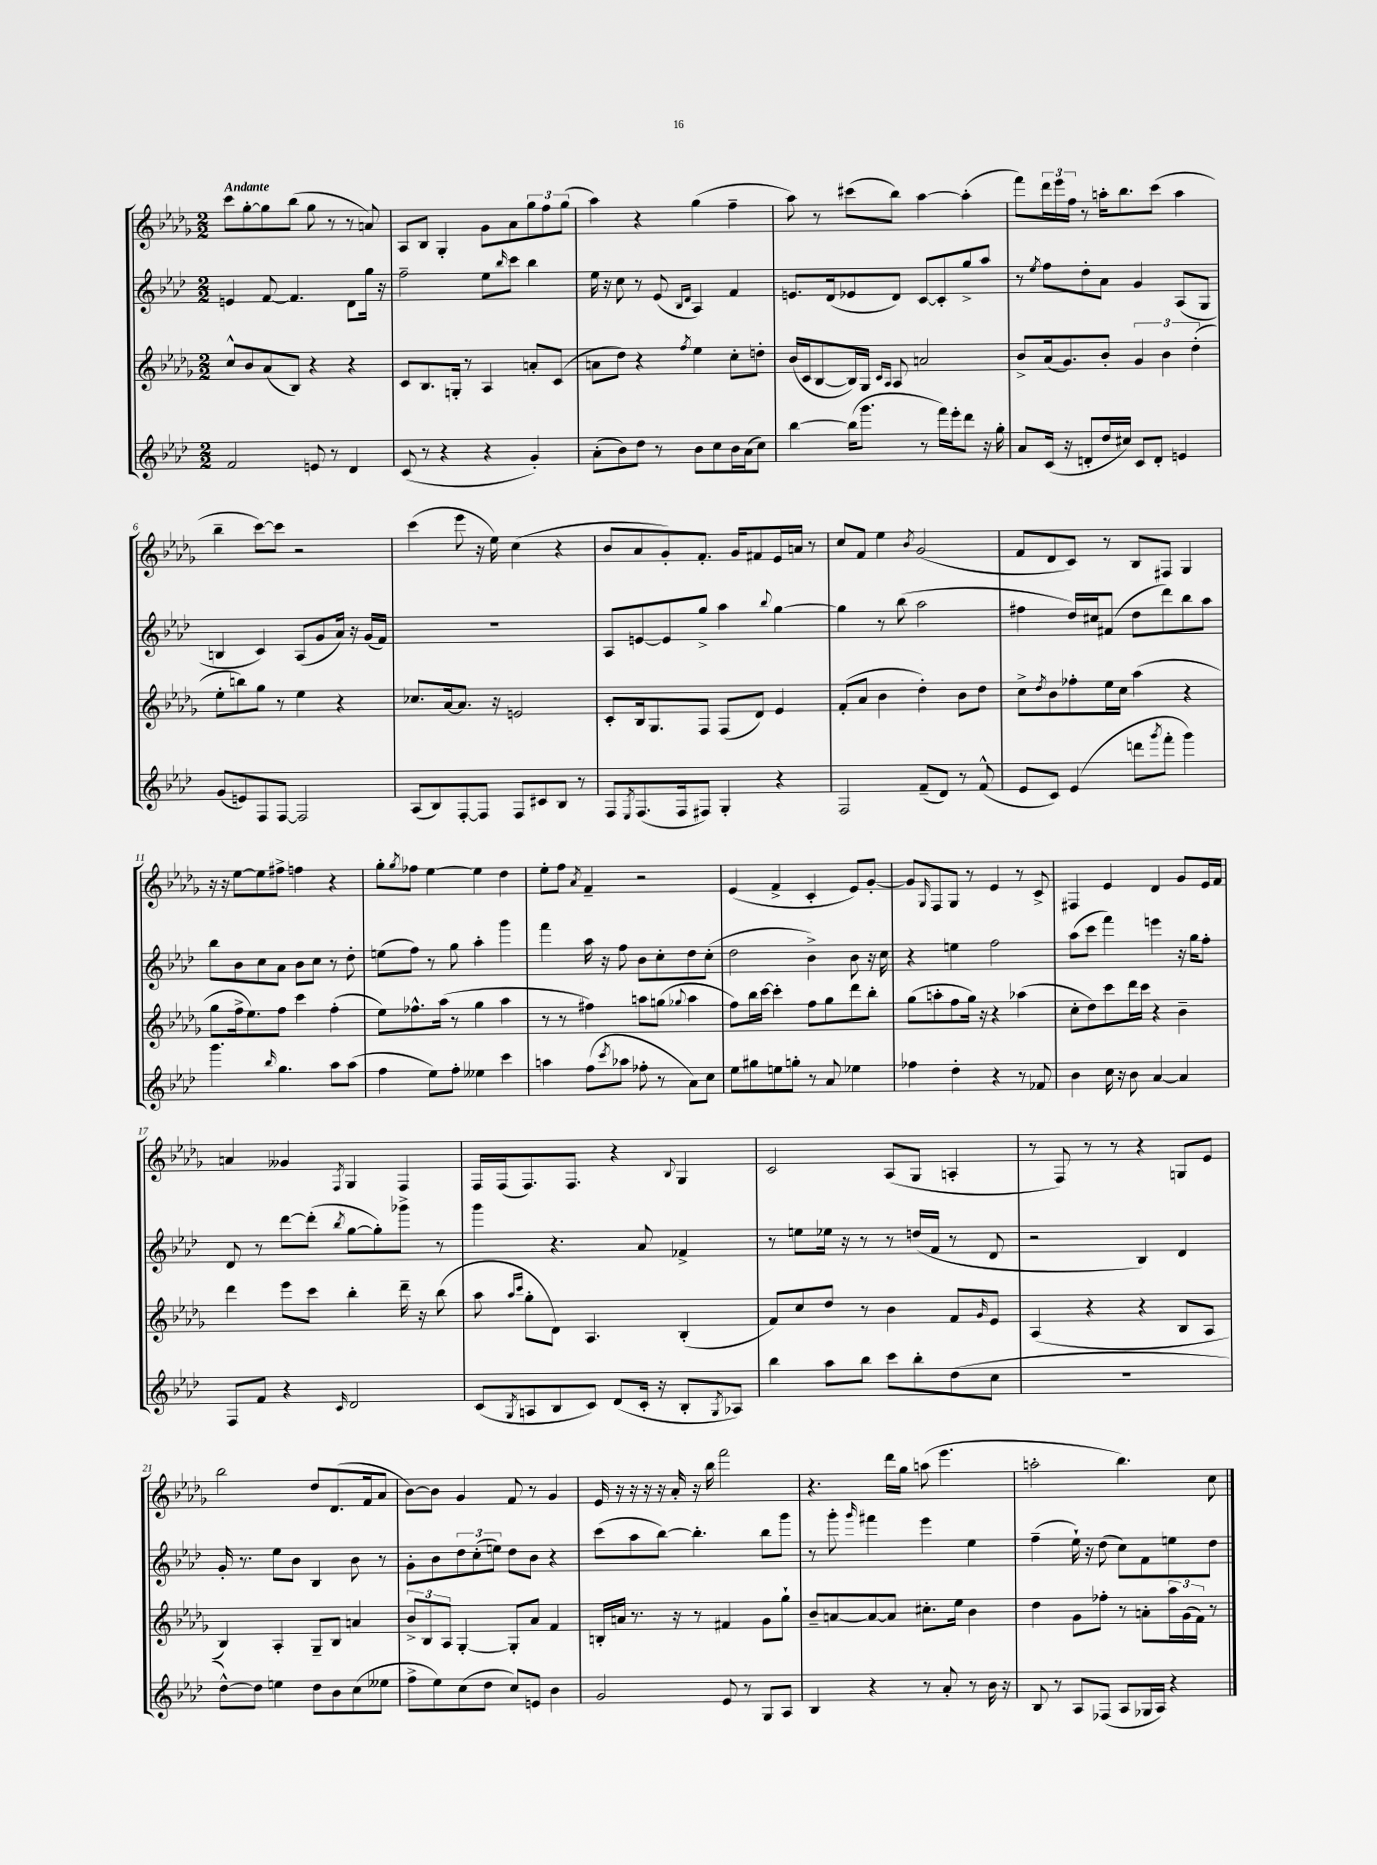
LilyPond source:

<<
\new StaffGroup <<
\new Staff = "s0" {
    \clef treble \key des \major \numericTimeSignature \time 2/2 \tempo "Andante"
    c'''8 ges''8~-. ges''8 bes''8( ges''8 r8 r8 a'8) |
    aes8 bes8 ges4-. ges'8 aes'8 \tuplet 3/2 { ges''8 f''8 ges''8( } |
    aes''4) r4 ges''4( f''4-- |
    aes''8) r8 cis'''8( bes''8) aes''4~ aes''4-.( |
    f'''8) \tuplet 3/2 { des'''16 ees'''16 f''16 } r8 a''16-. bes''8. c'''8( a''4 |
    bes''4-- c'''8~) c'''8 r2 |
    c'''4( ees'''8 r16 ees''16) c''4( r4 |
    bes'8 aes'8 ges'8-.) f'8.-. ges'16 fis'8 ees'16 a'16 r8 |
    c''8 f'8 ees''4 \acciaccatura { bes'8 } ges'2( |
    f'8 des'8 c'8) r8 bes8 fis8 ges4 |
    r16 r16 ees''8~ ees''8 fis''8-> f''4 r4 |
    ges''8-. \acciaccatura { ges''8 } fes''8 ees''4~ ees''4 des''4 |
    ees''8-. f''8 \acciaccatura { aes'8 } f'4-- r2 |
    ees'4( f'4-> c'4-. ees'8) ges'8~-. |
    ges'8 \grace { ges16 } f8 ges8 r8 ees'4 r8 c'8-> |
    fis4 ees'4 des'4 ges'8 ees'16 f'16 |
    a'4 geses'4 \acciaccatura { f8 } ges4 f4 |
    f16 f16( f8.) f8. r4 \appoggiatura { bes8 } ges4 |
    c'2 aes8( ges8 a4-. |
    r8 f8) r8 r8 r4 g8 ees'8 |
    bes''2 des''8 des'8.( f'16 aes'8 |
    bes'8~) bes'8 ges'4 f'8 r8 ges'4 |
    ees'16 r16 r16 r16 r16 aes'16-. r16 bes''16 f'''2 |
    r4. des'''16 ges''16 a''8( ees'''4. |
    a''2-. bes''4.) c''8 \bar "|." |
}
\new Staff = "s1" {
    \clef treble \key aes \major \numericTimeSignature \time 2/2
    e'4 f'8~ f'4. des'8 g''16 r16 |
    f''2-- ees''8 \grace { bes''16 } c'''8 bes''4 |
    ees''16 r16 c''8 r8 ees'8( \grace { bes16 des'16 } aes4) f'4 |
    e'8. des'16( ees'8 des'8) c'8~ c'8-. g''8-> aes''8 |
    r8 \acciaccatura { ees''8 } f''8 des''8-. aes'8 g'4 aes8( g8 |
    b4 c'4) aes8( g'8 aes'16) r16 g'16( f'16) |
    R1 |
    aes8 e'8~ e'8 g''8-> aes''4 \appoggiatura { bes''8 } g''4~ |
    g''4 r8 bes''8( aes''2 |
    fis''4 des''16) cis''16 fis'8( des''8 des'''8) bes''8 aes''8 |
    bes''8 bes'8 c''8 aes'8 bes'8 c''8 r8 des''8-. |
    e''8( f''8) r8 g''8 aes''4-. g'''4 |
    f'''4 aes''16 r16 f''8 bes'8 c''8-. des''8 c''8-.( |
    des''2 bes'4->) bes'8 r16 c''16 |
    r4 e''4 f''2 |
    aes''8( c'''8 f'''4) e'''4 r16 g''16 f''8-. |
    des'8 r8 des'''8~ des'''8-.( \acciaccatura { bes''8 } g''8~ g''8-.) ges'''8-> r8 |
    g'''4 r4. aes'8 fes'4-> |
    r8 e''8 ees''16 r16 r8 r8 d''16( f'16 r8 des'8 |
    r2 bes4) des'4 |
    g'16-. r8. ees''8 bes'8 bes4 bes'8 r8 |
    g'8-. bes'8 \tuplet 3/2 { des''8 c''8-.( e''8) } des''8 bes'8 r4 |
    c'''8( aes''8 bes''8~) bes''4.-. bes''8 g'''8 |
    r8 g'''8-. \grace { g'''16 } fis'''4 ees'''4 ees''4 |
    f''4--( ees''16-!) r16 des''8( c''8) f'8 e''8 des''8 \bar "|." |
}
\new Staff = "s2" {
    \clef treble \key des \major \numericTimeSignature \time 2/2
    c''8-^ bes'8 aes'8( bes8) r4 r4 |
    c'8 bes8. g16-. r8 aes4 a'8-. c'8( |
    a'8 des''8) r4 \acciaccatura { f''8 } ees''4 c''8-. d''8-. |
    bes'16( c'16 bes8~ bes16) ges16 \grace { c'16 aes16 } aes8 a'2 |
    bes'8-> aes'16( ges'8.) bes'8-. \tuplet 3/2 { ges'4 bes'4 des''4-.( } |
    ees''8-. b''8) ges''8 r8 ees''4 r4 |
    ces''8. aes'16~ aes'8. r16 e'2 |
    c'8-. bes16 ges8. f8 f8( des'8) ees'4 |
    f'8-.( aes'8 bes'4 des''4-.) bes'8 des''8 |
    c''8-> \acciaccatura { des''8 } bes'8 fes''8-. ees''16 c''16 aes''4( r4 |
    ges''8 f''16-> ees''8.) f''8 c'''4 f''4-.( |
    ees''8) fes''8.-^ aes''16( r8 ges''4 aes''4 |
    r8 r8 fis''4) a''8 g''8( \appoggiatura { ges''8 } a''4 |
    f''8) bes''16 c'''16~ c'''4-. f''8 ges''8 des'''8 bes''8-. |
    ges''8( a''8-. f''8 ges''16) r16 r4 aes''4( |
    c''8-. des''8) c'''8 des'''16 c'''16 r4 bes'4-- |
    des'''4 ees'''8 c'''8 bes''4-. des'''16-- r16 bes''8( |
    aes''8 \grace { aes''16 c'''16 } ges''8-. des'8) aes4. bes4-.( |
    f'8) c''8 des''8 r8 bes'4 f'8 \grace { ges'16 } ees'8 |
    aes4( r4 r4 bes8 aes8 |
    bes4) aes4-. ges8-- bes8 a'4 |
    \tuplet 3/2 { bes'8-> bes8 aes8 } ges4~-. ges8-. aes'8 f'4 |
    b16-. a'16 r8. r16 r8 fis'4 ges'8 ges''8-! |
    bes'8-- a'8~ a'8~ a'8 cis''8.-. ees''16 bes'4 |
    des''4 ges'8 fes''8-. r8 a'8-. \tuplet 3/2 { aes''16 ges'16( f'16) } r8 \bar "|." |
}
\new Staff = "s3" {
    \clef treble \key aes \major \numericTimeSignature \time 2/2
    f'2 e'8 r8 des'4 |
    c'8( r8 r4 r4 g'4-.) |
    aes'8-.( bes'8) des''8 r8 bes'8 c''8 bes'16 aes'16( c''8) |
    bes''4~ bes''16( g'''8. r8 f'''16) ees'''16-. des'''8 r16 g''16-. |
    aes'8 c'16( r16 d'8-. des''16 cis''16) c'8 d'8-. e'4 |
    g'8( e'8) f8 f8~ f2 |
    aes8( bes8) f8~-. f8 f8 cis'8 bes8 r8 |
    f8 \acciaccatura { ees8 } f8.( f16 fis8) g4-. r4 |
    f2 f'8--( des'8) r8 f'8-^( |
    ees'8 c'8) ees'4( d'''8 \acciaccatura { g'''8 } f'''8-. g'''4) |
    g'''4. \grace { bes''16 } g''4. aes''8 aes''8( |
    f''4 ees''8) f''8-. eeses''4 c'''4 |
    a''4 f''8( \acciaccatura { c'''8 } aes''8 fes''8-. r8 aes'8) c''8 |
    ees''8 gis''8 e''8 g''8-. r8 aes'8 ees''4 |
    fes''4 des''4-. r4 r8 fes'8 |
    bes'4 c''16 r16 bes'8 aes'4~ aes'4 |
    f8 f'8 r4 \grace { c'16 } des'2 |
    c'8( \acciaccatura { g8 } a8 bes8 c'8) des'8( c'16-. r16 bes8-. \acciaccatura { g8 } aes8) |
    bes''4 aes''8 bes''8 c'''8 bes''8-. des''8( c''8 |
    R1 |
    des''8~-^) des''8 e''4 des''8 bes'8 c''8( eeses''8 |
    f''8-> ees''8) c''8( des''8 c''8) e'8 bes'4 |
    g'2 ees'8 r8 g8 aes8 |
    bes4 r4 r8 aes'8-. r8 bes'16 r16 |
    bes8 r8 aes8 fes8( aes8 ges16 aes16) r4 \bar "|." |
}
>>
>>
